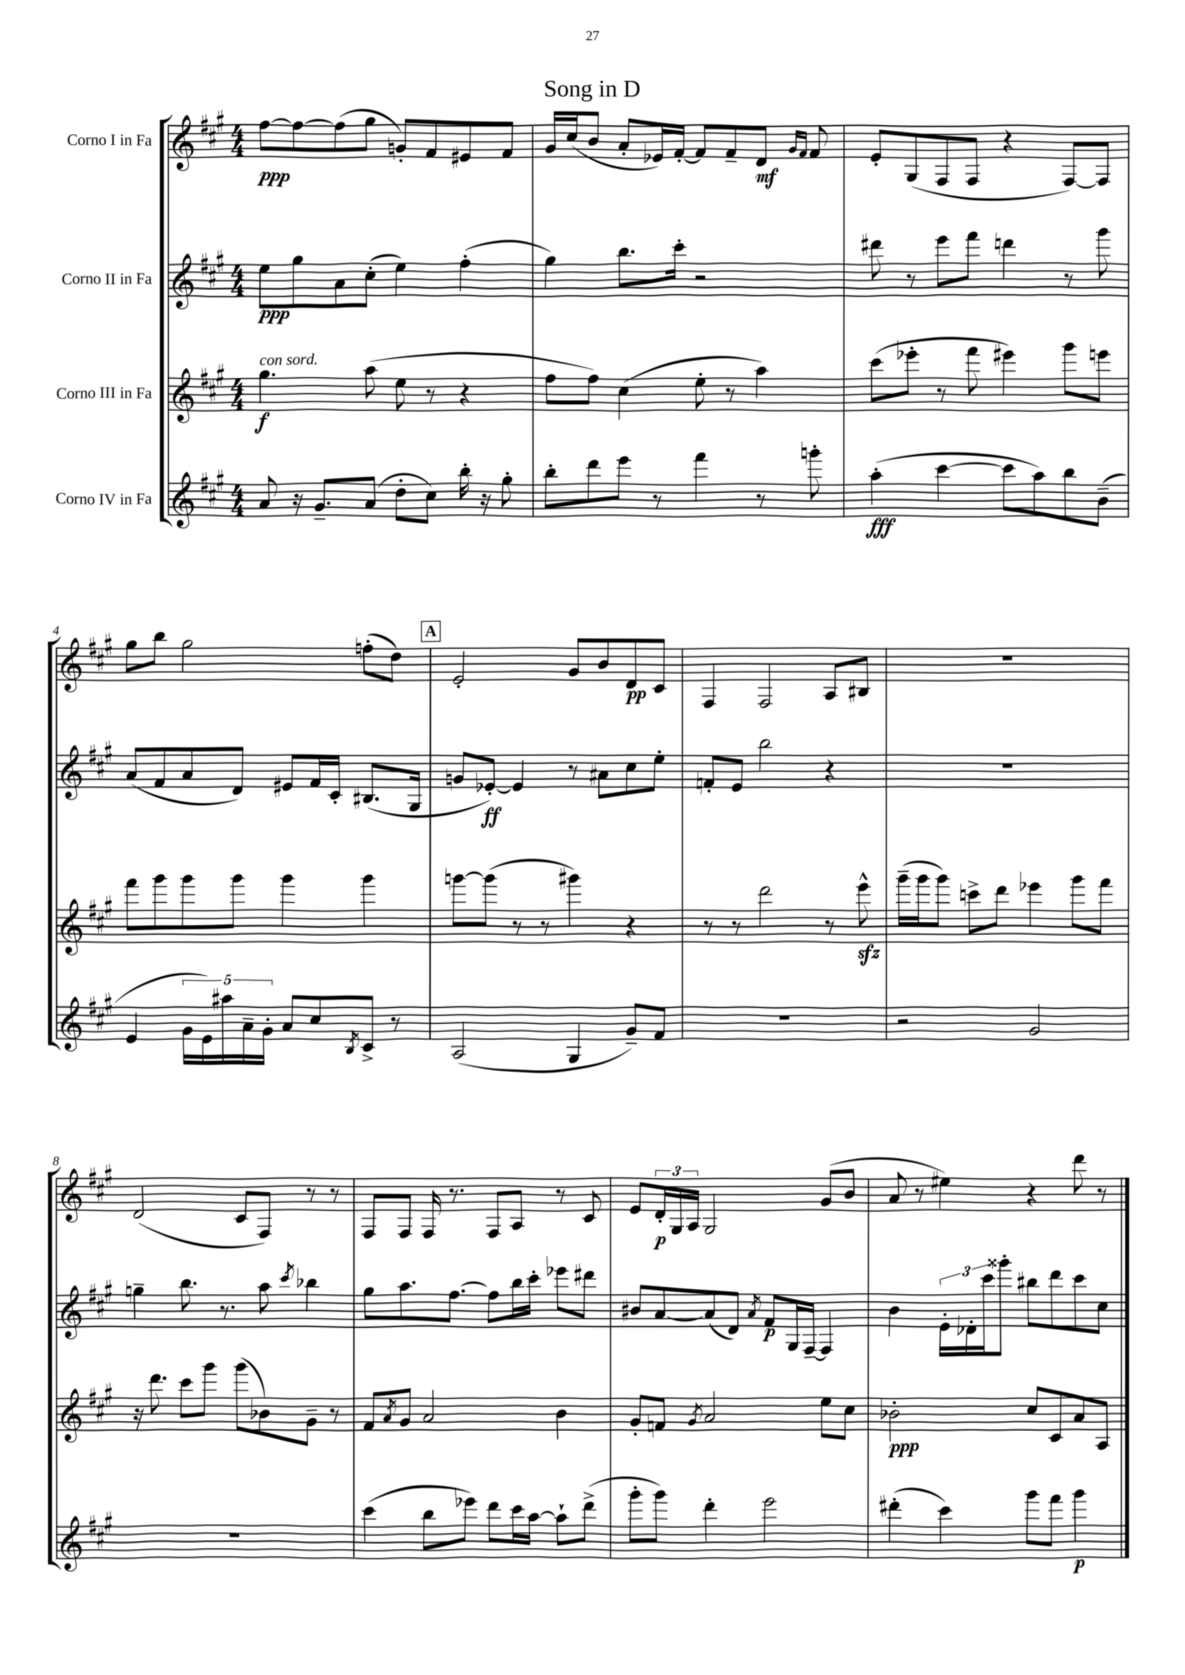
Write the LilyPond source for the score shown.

\header { title = "Song in D" }
<<
\new StaffGroup <<
\new Staff = "s0" \with { instrumentName = "Corno I in Fa" } {
    \clef treble \key a \major \numericTimeSignature \time 4/4
    fis''8~\ppp fis''8~ fis''8( gis''8 g'8-.) fis'8 eis'8 fis'8 |
    gis'16 cis''16( b'8 a'8-. ees'16) fis'16~-. fis'8 fis'8-- d'8\mf \grace { gis'16 fis'16 } fis'8 |
    e'8-. gis8( fis8 fis8 r4 fis8~) fis8 |
    gis''8 b''8 gis''2 f''8-.( d''8) |
    \mark \markup { \box "A" } e'2-. gis'8 b'8 d'8\pp cis'8 |
    fis4 fis2 a8 bis8 |
    R1 |
    d'2( cis'8 fis8) r8 r8 |
    fis8 fis8 fis16 r8. fis8 a8 r8 cis'8 |
    e'8 \tuplet 3/2 { d'16-.\p gis16 a16 } gis2 gis'8( b'8 |
    a'8 r8 eis''4) r4 d'''8 r8 \bar "|." |
}
\new Staff = "s1" \with { instrumentName = "Corno II in Fa" } {
    \clef treble \key a \major \numericTimeSignature \time 4/4
    e''8\ppp gis''8 a'8 cis''8-.( e''4) fis''4-.( |
    gis''4) b''8. cis'''16-. r2 |
    dis'''8 r8 e'''8 fis'''8 d'''4 r8 gis'''8 |
    a'8( fis'8 a'8 d'8) eis'8 fis'16 cis'16-. bis8.( gis16 |
    \mark \markup { \box "A" } g'8 ees'8~-.\ff) ees'4 r8 ais'8 cis''8 e''8-. |
    f'8-. e'8 b''2 r4 |
    R1 |
    g''4-- b''8. r8. a''8 \acciaccatura { cis'''8 } bes''4 |
    gis''8 a''8. fis''8.~ fis''8 b''16 cis'''16-. ees'''8 dis'''8 |
    bis'8 a'8~ a'8( d'8) \acciaccatura { a'8 } fis'8\p gis16 fis16~-- fis4 |
    b'4 \tuplet 3/2 { e'16-. des'16-. cis'''16 } gisis'''8-. bis''8 d'''8 cis'''8 cis''8 \bar "|." |
}
\new Staff = "s2" \with { instrumentName = "Corno III in Fa" } {
    \clef treble \key a \major \numericTimeSignature \time 4/4
    gis''4.\f^\markup { \italic "con sord." } a''8( e''8 r8 r4 |
    fis''8 fis''8) cis''4( e''8-. r8 a''4) |
    cis'''8( ees'''8-. r8 fis'''8 eis'''4) gis'''8 e'''8 |
    fis'''8 gis'''8 gis'''8 gis'''8 gis'''4 gis'''4 |
    \mark \markup { \box "A" } g'''8~ g'''8( r8 r8 gis'''4) r4 |
    r8 r8 d'''2 r8 e'''8-^\sfz |
    gis'''16--( gis'''16 gis'''8) c'''8-> d'''8 ees'''4 gis'''8 fis'''8 |
    r16 d'''8. cis'''8 gis'''8 gis'''8( bes'8) gis'8-- r8 |
    fis'8 \acciaccatura { a'8 } gis'8 a'2 b'4 |
    gis'8-. f'8 \acciaccatura { gis'8 } a'2 e''8 cis''8 |
    bes'2-.\ppp cis''8 cis'8 a'8 a8 \bar "|." |
}
\new Staff = "s3" \with { instrumentName = "Corno IV in Fa" } {
    \clef treble \key a \major \numericTimeSignature \time 4/4
    a'8 r16 gis'8.-- a'8( d''8-. cis''8) b''16-. r16 gis''8-. |
    b''8-. d'''8 e'''8 r8 fis'''4 r8 g'''8-. |
    a''4-.\fff( cis'''4~ cis'''8 a''8) b''8 b'8--( |
    e'4 \tuplet 5/4 { gis'16 e'16) ais''16 a'16-- gis'16-. } a'8 cis''8 \acciaccatura { b8 } cis'8-> r8 |
    \mark \markup { \box "A" } a2( gis4 gis'8--) fis'8 |
    R1 |
    r2 gis'2 |
    R1 |
    cis'''4( b''8 ees'''8) d'''8 cis'''16 a''16~ a''8-! d'''8->( |
    gis'''8-. gis'''8) d'''4-. e'''2 |
    dis'''4-.( cis'''4) gis'''8 fis'''8 gis'''4\p \bar "|." |
}
>>
>>
